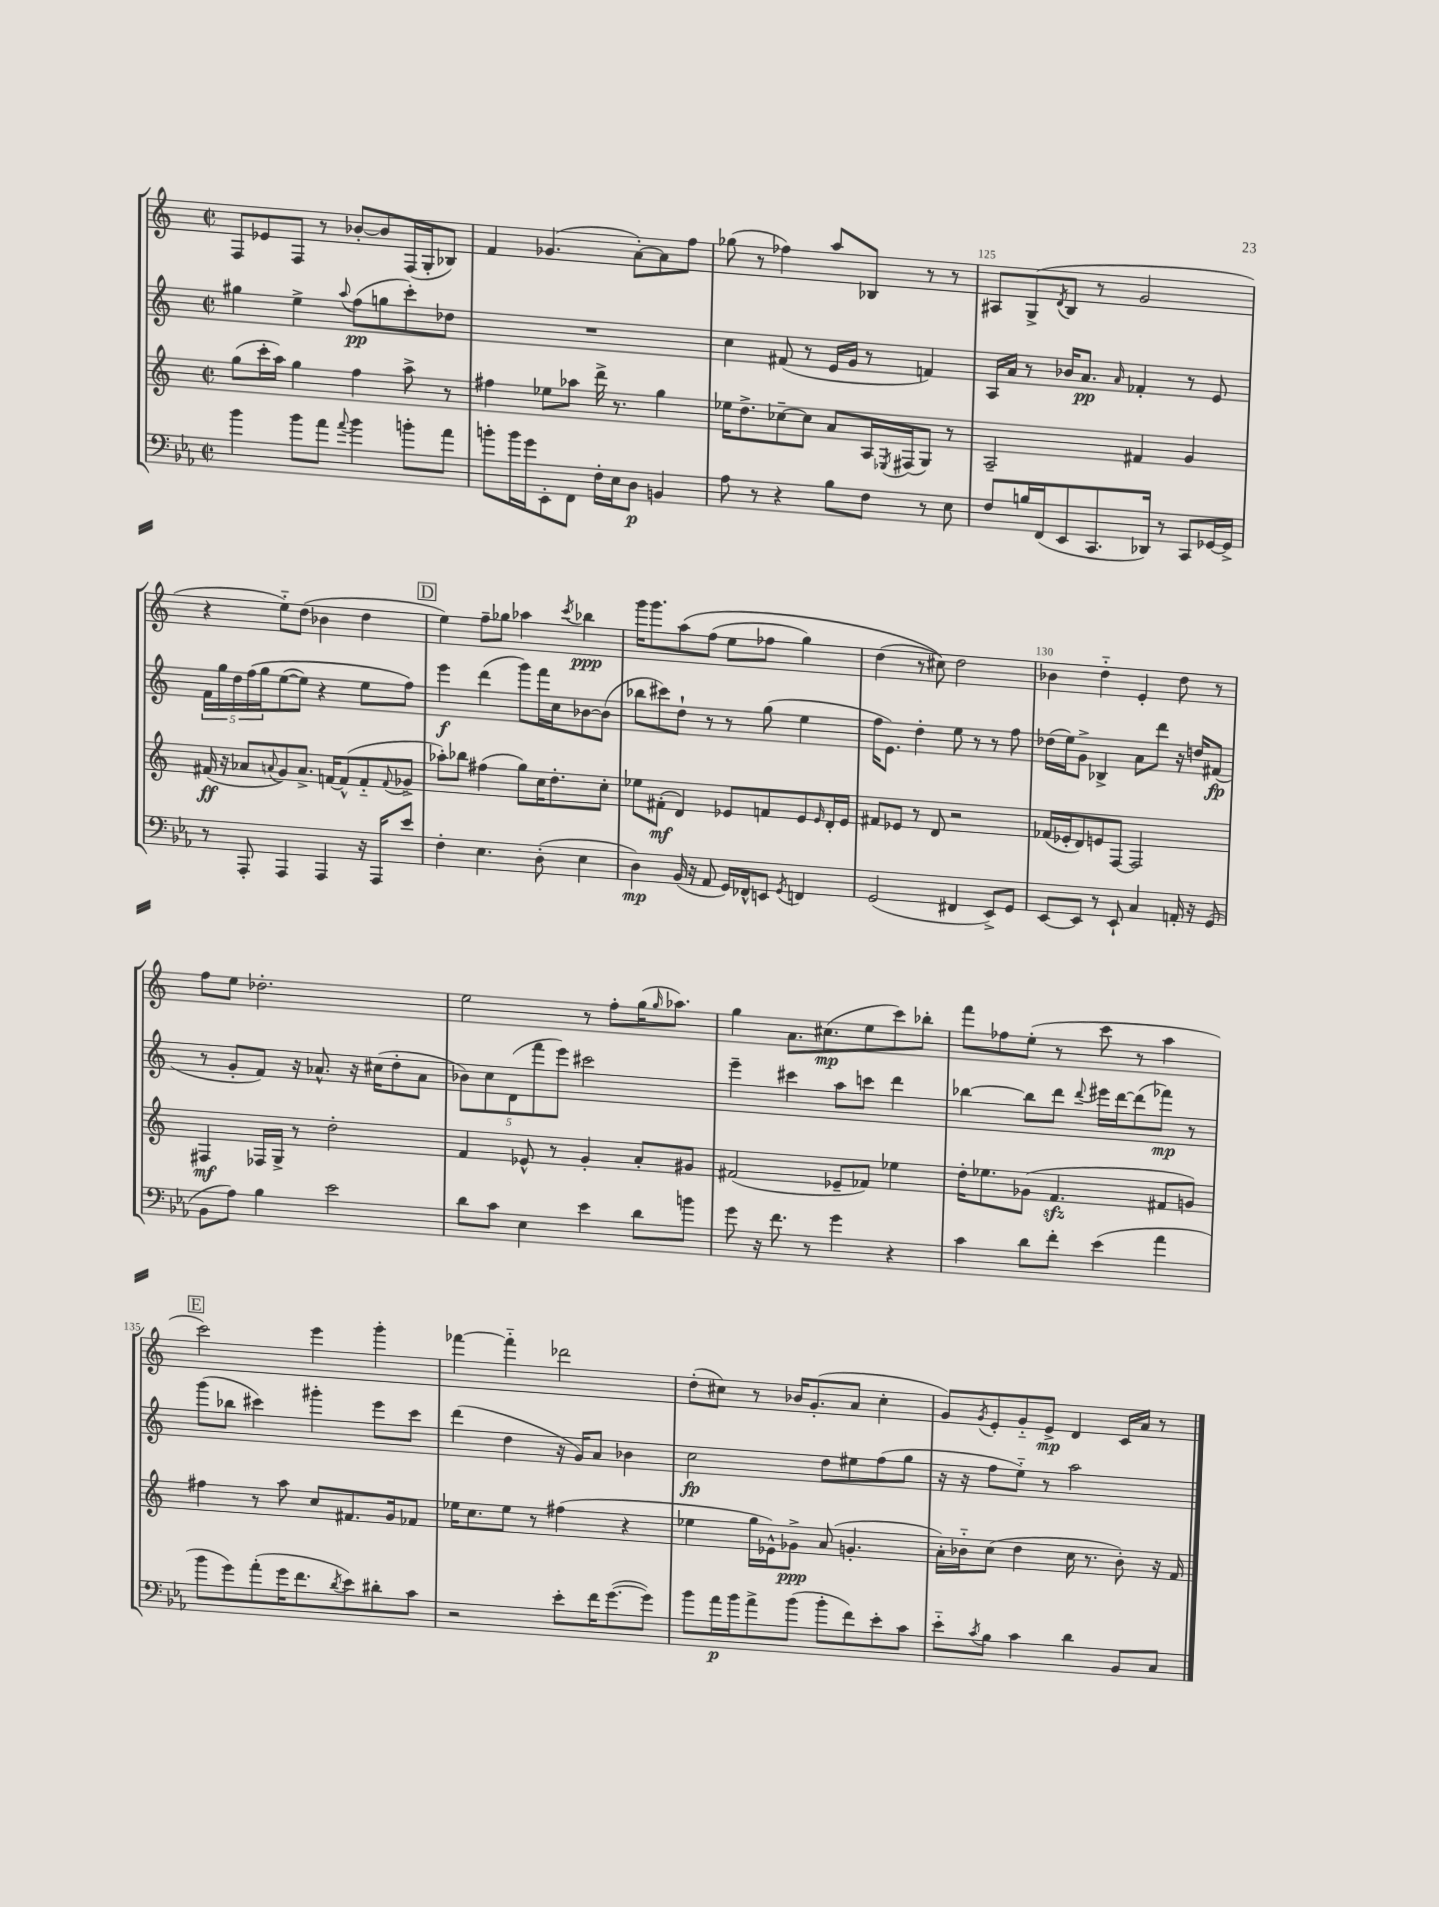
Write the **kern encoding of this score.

**kern	**dynam	**kern	**dynam	**kern	**dynam	**kern	**dynam
*part4	*part4	*part3	*part3	*part2	*part2	*part1	*part1
*staff4	*staff4	*staff3	*staff3	*staff2	*staff2	*staff1	*staff1
*clefF4	*	*clefG2	*	*clefG2	*	*clefG2	*
*k[b-e-a-]	*	*k[]	*	*k[]	*	*k[]	*
*M2/2	*	*M2/2	*	*M2/2	*	*M2/2	*
*met(c|)	*	*met(c|)	*	*met(c|)	*	*met(c|)	*
=122	=122	=122	=122	=122	=122	=122	=122
4b-\	.	(8gg\L	.	4gg#X\	.	8F/L	.
.	.	16ccc'\L	.	.	.	8e-X/	.
.	.	16aa\JJ)	.	.	.	.	.
8b-\L	.	4gg\	.	4ee^\	.	8F/J	.
8a-\J	.	.	.	.	.	8r	.
8qqa-/	.	.	.	8qqaa/	.	.	.
4b-\	.	4ff\	.	(8ff\L	pp	[8b-X'/L	.
.	.	.	.	8ggn\	.	8b-/]	.
8bn'\L	.	8aa^\	.	8ccc'\)	.	(16F/L	.
.	.	.	.	.	.	16G'/J	.
8a-\J	.	8r	.	8dd-X\J	.	8B-X/J)	.
=123	=123	=123	=123	=123	=123	=123	=123
8bn'\L	.	4ff#X\	.	1r	.	4f/	.
16b\L	.	.	.	.	.	.	.
16g\J	.	.	.	.	.	.	.
8EE-'\	.	8ee-X\L	.	.	.	(4.g-X/	.
8FF\J	.	8aa-X\J	.	.	.	.	.
16F'\LL	.	16ddd^\	.	.	.	.	.
16E-\J	.	8.r	.	.	.	.	.
8D\J	p	.	.	.	.	[8a'\L)	.
4BBn/	.	4gg\	.	.	.	8a\]	.
.	.	.	.	.	.	8ff\J	.
=124	=124	=124	=124	=124	=124	=124	=124
8A-\	.	16ee-X\KL	.	4cc\	.	(8gg-X\	.
.	.	8.dd^\	.	.	.	.	.
8r	.	.	.	.	.	8r	.
4r	.	[8cc-X~\	.	(8f#X/	.	4ff-X\)	.
.	.	8cc-\J]	.	8r	.	.	.
8B-\L	.	8a/L	.	16e/LL	.	8aa/L	.
.	.	.	.	16g/JJ	.	.	.
8F\J	.	16A/L	.	8r	.	8B-X/J	.
.	.	8qE-X/	.	.	.	.	.
.	.	(16F#X/J	.	.	.	.	.
8r	.	8G/J)	.	4fn/)	.	8r	.
8E-\	.	8r	.	.	.	8r	.
=125	=125	=125	=125	=125	=125	=125	=125
8F/L	.	2A~/	.	16A/LL	.	8A#X/L	.
.	.	.	.	16a/JJ	.	.	.
16Bn/L	.	.	.	8r	.	(8G^/	.
(16FF/J	.	.	.	.	.	.	.
.	.	.	.	.	.	8qd/	.
8EE-/	.	.	.	16b-X/KL	.	8B/J	.
.	.	.	.	8.a/J	pp	.	.
8.CC/	.	.	.	.	.	8r	.
.	.	.	.	16qqa/	.	.	.
.	.	4f#X/	.	4f-X'/	.	2g/	.
16DD-X/Jk)	.	.	.	.	.	.	.
8r	.	.	.	.	.	.	.
8CC/L	.	4g/	.	8r	.	.	.
[16GG-X/L	.	.	.	8e/	.	.	.
16GG-^/JJ]	.	.	.	.	.	.	.
!!LO:LB:g=z
=126	=126	=126	=126	=126	=126	=126	=126
8r	.	(16f#X/	ff	20f\LL	.	4r	.
.	.	.	.	20gg\	.	.	.
.	.	16r	.	.	.	.	.
.	.	.	.	20dd\	.	.	.
8AAA-'/	.	8a-X/L	.	.	.	.	.
.	.	.	.	(20ff\	.	.	.
.	.	.	.	20gg\J	.	.	.
.	.	8qqan/	.	.	.	.	.
4AAA-/	.	8g/)	.	([8ee\	.	8ee\L)	.
.	.	8.a^/J	.	8ee\J])	.	(8dd\J	.
4AAA-/	.	.	.	4r	.	4b-X\	.
.	.	[16fn/KL	.	.	.	.	.
.	.	(8f^^/]	.	.	.	.	.
16r	.	8f/	.	8ee\L	.	4dd\	.
16AAA-/KL	.	.	.	.	.	.	.
.	.	8qqf/	.	.	.	.	.
8e-/J	.	8g-X^/J	.	8ff\J)	.	.	.
!!LO:REH:place=s1:t=D
=127	=127	=127	=127	=127	=127	=127	=127
4F'\	.	8aa-X'\L)	.	4eee\	f	4ee\)	.
.	.	8bb-X\J	.	.	.	.	.
4.E-\	.	(4ff#X\	.	(4ddd\	.	8ff~\L	.
.	.	.	.	.	.	8gg-X\J	.
.	.	8gg\L)	.	8ggg\L)	.	4aa-X\	.
(8D'\	.	16cc\K	.	16fff\L	.	.	.
.	.	8.dd'\	.	16cc\J	.	.	.
.	.	.	.	.	.	8qccc/	.
4E-\	.	.	.	[8b-X\	.	4bb-X\	ppp
.	.	8cc'\J	.	(8b-\J]	.	.	.
=128	=128	=128	=128	=128	=128	=128	=128
4D\)	mp	8ee-X\L	.	8bb-X\L	.	16ggg\KL	.
.	.	.	.	.	.	8.ggg\	.
.	.	(8f#X'\J	mf	8ccc#X\)	.	.	.
(16BB-/	.	4d/)	.	8dd`\J	.	(8aa\	.
16r	.	.	.	.	.	.	.
8AA-/	.	.	.	8r	.	(8ff\J	.
16GG/LL)	.	8e-X/L	.	8r	.	8ee\L	.
16FF-X^^/J	.	.	.	.	.	.	.
8EEn/J	.	8fn/	.	(8gg\	.	8ff-X\J	.
8qGG/	.	.	.	.	.	.	.
4FFn/	.	8e-/	.	4ee\	.	4gg\)	.
.	.	16qqe-/	.	.	.	.	.
.	.	16d'/L	.	.	.	.	.
.	.	16e-/JJ	.	.	.	.	.
=129	=129	=129	=129	=129	=129	=129	=129
(2GG/	.	8f#X/L	.	16ff\KL	.	(4dd\	.
.	.	.	.	8.e\J)	.	.	.
.	.	8e-X/J	.	.	.	.	.
.	.	8r	.	4dd'\	.	8r	.
.	.	8d/	.	.	.	8cc#X\))	.
4FF#X/	.	2r	.	8ee\	.	2dd\	.
.	.	.	.	8r	.	.	.
8EE-^/L)	.	.	.	8r	.	.	.
8GG/J	.	.	.	8ff\	.	.	.
=130	=130	=130	=130	=130	=130	=130	=130
[8EE-/L	.	(16f-X/LL	.	(16dd-X\LL	.	4b-X\	.
.	.	16e-X'/J	.	16ee\J)	.	.	.
8EE-/J]	.	8d/)	.	8g^\J	.	.	.
8r	.	8en/	.	4B-X^/	.	4dd\	.
8EE-`/	.	[8F/J	.	.	.	.	.
4C/	.	2F/]	.	8a\L	.	4e'/	.
.	.	.	.	8ddd\J	.	.	.
16AAn'/	.	.	.	16r	.	8dd\	.
16r	.	.	.	16ddn/KL	.	.	.
(8GG/	.	.	.	(8f#X/J	fp	8r	.
!!LO:LB:g=z
=131	=131	=131	=131	=131	=131	=131	=131
8BB-\L	.	4F#X/	mf	8r	.	8ff\L	.
8A-\J)	.	.	.	8g'/L	.	8ee\J	.
4B-\	.	16F-X/LL	.	8f/J)	.	2.dd-X'\	.
.	.	16G^/JJ	.	.	.	.	.
.	.	8r	.	16r	.	.	.
.	.	.	.	8.a-X^^/	.	.	.
2e-\	.	2dd'\	.	.	.	.	.
.	.	.	.	16r	.	.	.
.	.	.	.	(16cc#X\KL	.	.	.
.	.	.	.	8dd'\	.	.	.
.	.	.	.	8a-\J	.	.	.
=132	=132	=132	=132	=132	=132	=132	=132
8d\L	.	4f/	.	10b-X\L)	.	2ee\	.
.	.	.	.	10cc\	.	.	.
8c\J	.	.	.	.	.	.	.
.	.	.	.	(10d\	.	.	.
4E-\	.	8e-X^^/	.	.	.	.	.
.	.	.	.	10fff\	.	.	.
.	.	8r	.	.	.	.	.
.	.	.	.	10eee\J)	.	.	.
4e-\	.	4g'/	.	2ccc#X\	.	8r	.
.	.	.	.	.	.	8ff'\L	.
8d\L	.	8a'/L	.	.	.	(16gg\K	.
.	.	.	.	.	.	16qqgg/	.
.	.	.	.	.	.	8.aa-X\J)	.
8bn\J	.	8g#X/J	.	.	.	.	.
=133	=133	=133	=133	=133	=133	=133	=133
8g\	.	(2f#X/	.	4eee~\	.	4gg\	.
16r	.	.	.	.	.	.	.
8.f\	.	.	.	.	.	.	.
.	.	.	.	4ccc#X\	.	8.a\L	.
8r	.	.	.	.	.	.	.
.	.	.	.	.	.	(8.cc#X\	mp
4g\	.	8e-X~/L	.	8aa\L	.	.	.
.	.	8f-X/J)	.	8cccn\J	.	8ee\	.
4r	.	4ee-X\	.	4ddd\	.	8ccc\)	.
.	.	.	.	.	.	8bb-X'\J	.
=134	=134	=134	=134	=134	=134	=134	=134
4c\	.	16dd'\KL	.	[4bb-X\	.	8fff\L	.
.	.	8.ee-X\	.	.	.	.	.
.	.	.	.	.	.	8ff-X\	.
8d\L	.	(8g-X\J	.	8bb-\L]	.	(8ee'\J	.
8f'\J	.	4.fzz/	.	8ddd\J	.	8r	.
.	.	.	.	8qqddd/	.	.	.
(4e-\	.	.	.	16eee#X\LL	.	8ccc\	.
.	.	.	.	[16ddd\J	.	.	.
.	.	.	.	(8ddd\]	.	8r	.
4a-\	.	8f#X/L	.	8fff-X\J)	mp	4aa\	.
.	.	8gn/J)	.	8r	.	.	.
!!LO:LB:g=z
!!LO:REH:place=s1:t=E
=135	=135	=135	=135	=135	=135	=135	=135
8b-\L	.	4ff#X\	.	(8ggg\L	.	2ccc\)	.
8g\)	.	.	.	8bb-X\J	.	.	.
(8a-'\	.	8r	.	4ccc#X\)	.	.	.
16g\K	.	8aa\	.	.	.	.	.
8.f\	.	.	.	.	.	.	.
.	.	8cc/L	.	4ggg#X'\	.	4eee\	.
8qd/	.	.	.	.	.	.	.
8e-\)	.	8.f#X/	.	.	.	.	.
8d#X'\	.	.	.	8eee\L	.	4ggg'\	.
.	.	16g/k	.	.	.	.	.
8c\J	.	8f-X/J	.	8ccc#\J	.	.	.
=136	=136	=136	=136	=136	=136	=136	=136
2r	.	16ee-X\KL	.	(4ddd\	.	[4fff-X\	.
.	.	8.cc\	.	.	.	.	.
.	.	8ee-\J	.	4dd\	.	4fff-\]	.
.	.	8r	.	.	.	.	.
8e-'\L	.	(4ff#X\	.	16r	.	2ddd-X\	.
.	.	.	.	16g/KL)	.	.	.
16f\K	.	.	.	8a/J	.	.	.
([8.g\	.	.	.	.	.	.	.
.	.	4r	.	4b-X\	.	.	.
8g\J])	.	.	.	.	.	.	.
=137	=137	=137	=137	=137	=137	=137	=137
8b-\L	.	4ee-X\	.	2cc\	fp	(8dd'\L	.
16a-\L	p	.	.	.	.	8cc#X\J)	.
16b-\J	.	.	.	.	.	.	.
8a-^\	.	16gg\LL	.	.	.	8r	.
.	.	16e-X^^\J)	.	.	.	.	.
(8b-\J	.	8g-X^\J	ppp	.	.	16b-X/KL	.
.	.	.	.	.	.	(8.g'/	.
8b-'\L	.	(8a/	.	8dd\L	.	.	.
8f\)	.	4.gn'/	.	8ee#X\	.	8a/J	.
8e-'\	.	.	.	(8ff\	.	4cc#'\	.
8c\J	.	.	.	8gg\J	.	.	.
=138	=138	=138	=138	=138	=138	=138	=138
8e-\L	.	16a'\LL)	.	16r	.	8g/L)	.
.	.	16b-X\J	.	16r	.	.	.
8qc/	.	.	.	.	.	8qg/	.
8B-\J	.	(8cc\J	.	8ff\L	.	8e'/	.
4c\	.	4dd\	.	8ee\J)	.	8g/	.
.	.	.	.	8r	.	8e^/J	mp
4d\	.	16cc\	.	2aa\	.	4d/	.
.	.	8.r	.	.	.	.	.
8BB-/L	.	8b-'\)	.	.	.	16c/LL	.
.	.	.	.	.	.	16a/JJ	.
8C/J	.	16r	.	.	.	8r	.
.	.	16f/	.	.	.	.	.
==	==	==	==	==	==	==	==
*-	*-	*-	*-	*-	*-	*-	*-
